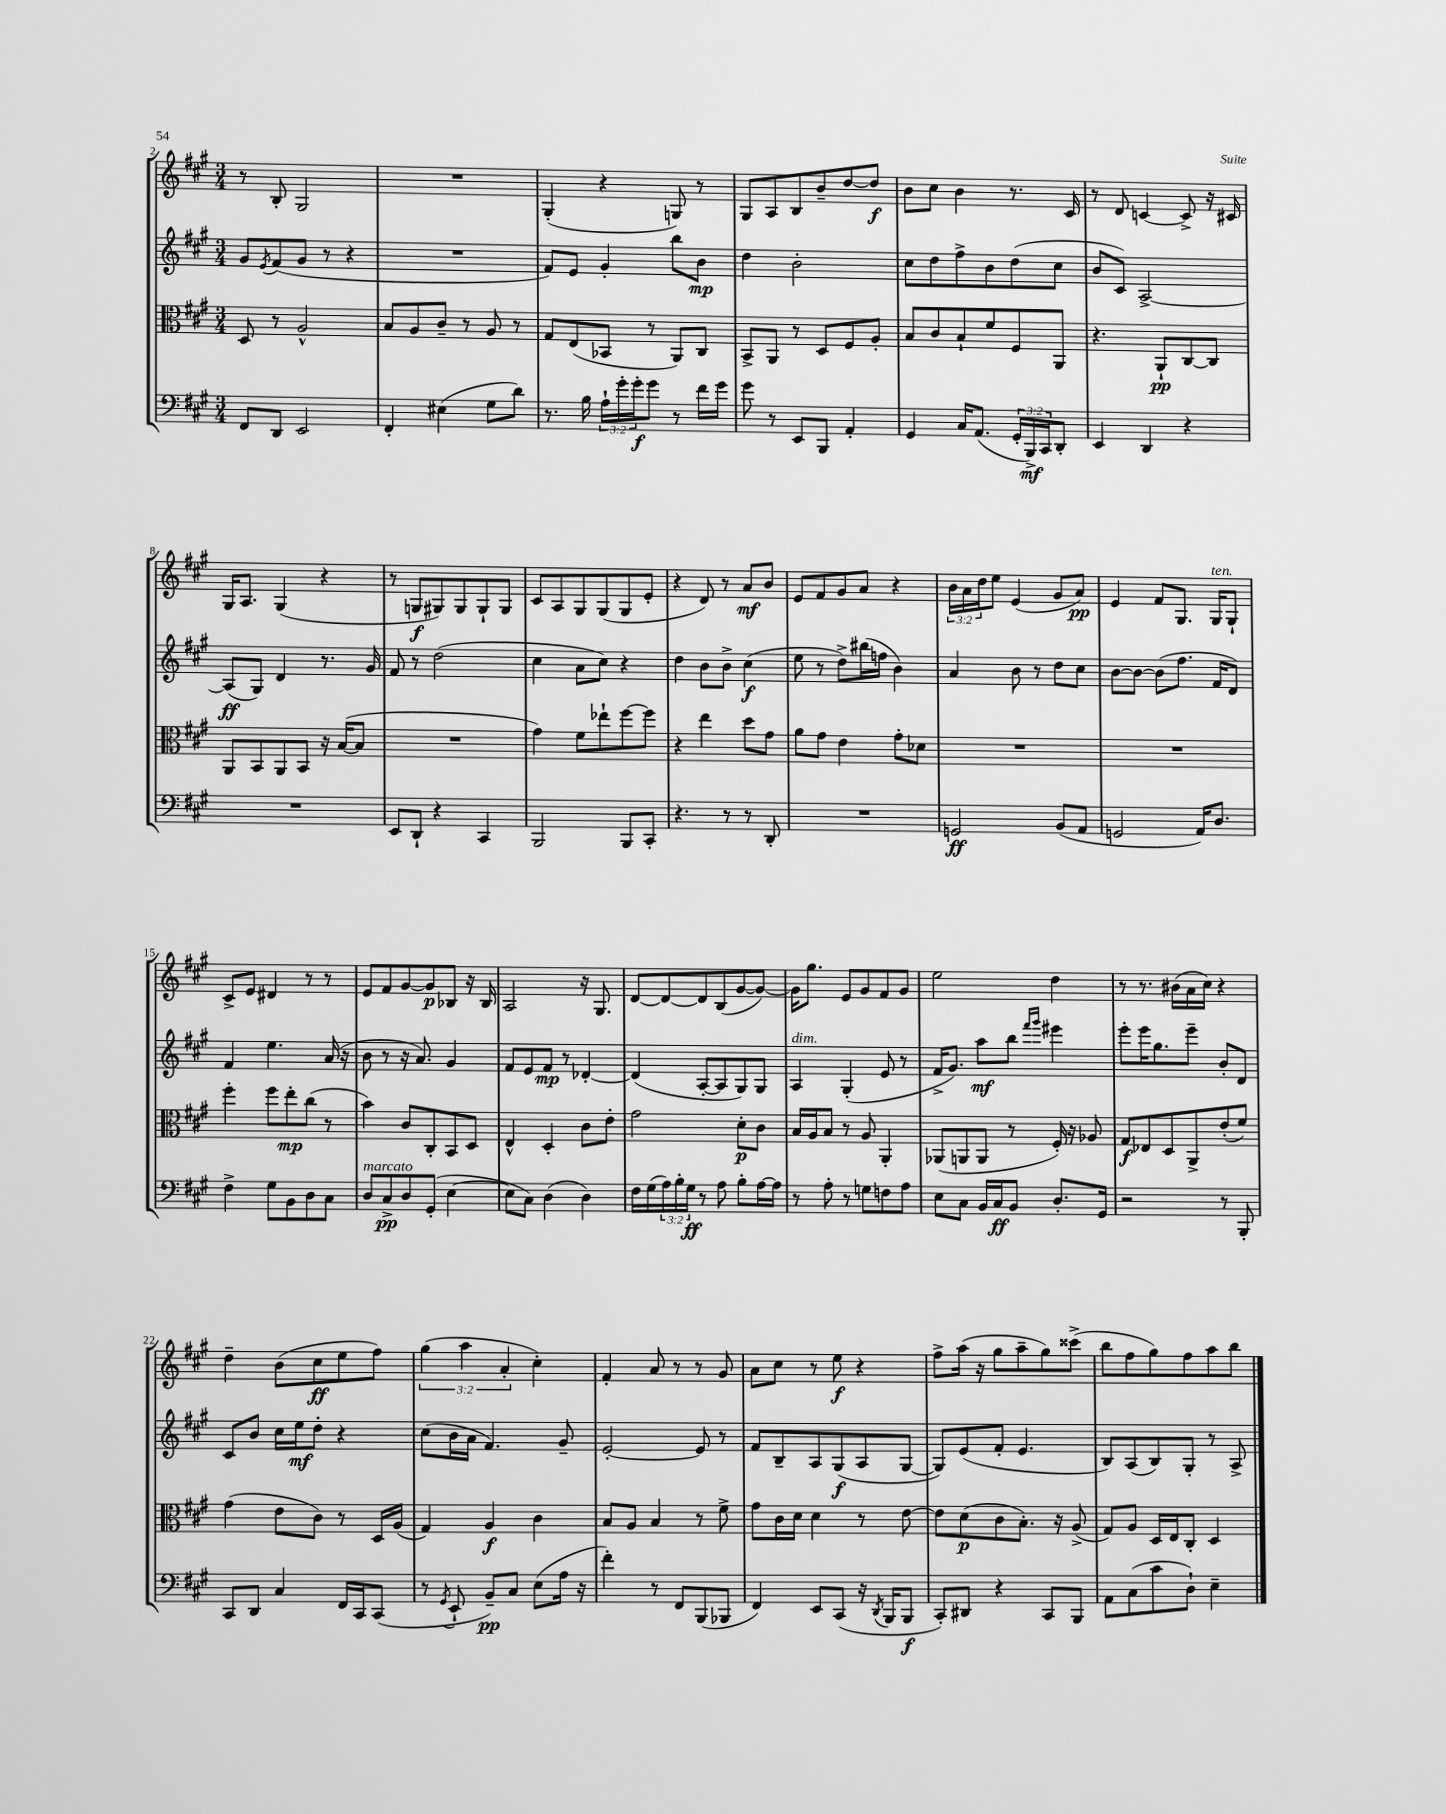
<<
\new StaffGroup <<
\new Staff = "s0" {
    \clef treble \key a \major \numericTimeSignature \time 3/4 \override Staff.TupletNumber.text = #tuplet-number::calc-fraction-text
    r8 b8-. gis2 |
    R2. |
    gis4-.( r4 g8) r8 |
    gis8 a8 b8 b'8-- d''8~ d''8\f |
    b'8 cis''8 b'4 r8. cis'16 |
    r8 d'8 c'4~ c'8-> r16 cis'16 |
    gis16 a8. gis4( r4 |
    r8 g8\f gis8) gis8 gis8-! gis8 |
    cis'8 a8 gis8 gis8( gis8 e'8-. |
    r4 d'8) r8 a'8\mf b'8 |
    e'8 fis'8 gis'8 a'8 r4 |
    \tuplet 3/2 { b'16 a'16 d''16 } e''8 e'4( gis'8 a'8\pp) |
    e'4 fis'8 gis8. gis16^\markup { \italic "ten." } gis8-! |
    cis'8-> e'8 dis'4 r8 r8 |
    e'8 fis'8 gis'8~ gis'8\p bes8 r16 bes16 |
    a2 r16 gis8. |
    d'8~ d'8~ d'8 b8( gis'8~ gis'8~) |
    gis'16 gis''8. e'8 gis'8 fis'8 gis'8 |
    e''2 d''4 |
    r8 r8. bis'16( a'16 cis''16) r4 |
    d''4-- b'8( cis''8\ff e''8 fis''8) |
    \tuplet 3/2 { gis''4( a''4 a'4-. } cis''4-.) |
    fis'4-. a'8 r8 r8 gis'8 |
    a'8 cis''8 r8 e''8\f r4 |
    fis''8-> a''16( r16 gis''8 a''8-- gis''8) cisis'''8->( |
    b''8 fis''8 gis''8) fis''8 a''8 b''8 \bar "|." |
}
\new Staff = "s1" {
    \clef treble \key a \major \numericTimeSignature \time 3/4
    gis'8 \acciaccatura { e'8 } fis'8( gis'8 r8 r4 |
    R2. |
    fis'8) e'8 gis'4-. b''8 b'8\mp |
    d''4 b'2-. |
    cis''8 d''8 fis''8-> b'8 d''8( cis''8 |
    b'8 cis'8) a2~-> |
    a8\ff( gis8) d'4 r8. gis'16 |
    fis'8 r8 d''2( |
    cis''4 a'8 cis''8) r4 |
    d''4 b'8 b'8-> cis''4\f( |
    e''8 r8 d''8->) bis''16( f''16 b'4) |
    a'4 b'8 r8 d''8 cis''8 |
    b'8~ b'8~ b'8( fis''8. fis'16 d'8) |
    fis'4 e''4. a'16( r16 |
    b'8 r8 r16 a'8.) gis'4 |
    fis'8 e'8 fis'8\mp r8 des'4~-. |
    des'4( a8~-. a8 gis8) gis8 |
    a4^\markup { \italic "dim." } gis4-.( e'8 r8 |
    fis'16-> gis'8.) a''8\mf b''8 \grace { fis'''16 gis'''16 } eis'''4 |
    e'''8-. e'''16 gis''8. e'''8-- b'8-. d'8 |
    cis'8 b'8 cis''16 e''16\mf d''8-. r4 |
    cis''8( b'16 a'16 fis'4.) gis'8-- |
    e'2~-. e'8 r8 |
    fis'8 b8-- a8 gis8\f( a8 gis8~ |
    gis8) e'8( fis'8-. e'4. |
    b8) a8( b8) gis8-. r8 a8-> \bar "|." |
}
\new Staff = "s2" {
    \clef alto \key a \major \numericTimeSignature \time 3/4
    d8 r8 a2-^ |
    b8 a8 cis'8-- r8 a8 r8 |
    gis8 e8( bes,8 r8 a,8) cis8 |
    b,8-> a,8 r8 d8 fis8 a8-. |
    b8 cis'8 b8-! fis'8 fis8 a,8 |
    r4. a,8-!\pp cis8~ cis8 |
    a,8 b,8 a,8 b,8 r16 b16~( b8 |
    R2. |
    gis'4) fis'8 ees''8-! fis''8~ fis''8 |
    r4 e''4 d''8 gis'8 |
    a'8 gis'8 e'4 gis'8-. des'8 |
    R2. |
    R2. |
    fis''4-. fis''8 e''8-.\mp cis''8( r8 |
    b'4) cis'8 cis8-. b,8 d8 |
    e4-^ d4-. cis'8 e'8-. |
    gis'2 d'8-.\p cis'8 |
    b16 a16 b8 r8 a8 a,4-. |
    aes,8( a,8 a,8 r8 fis16-.) r16 aes8 |
    gis8\f ees8 d8 a,8-> e'8-.( fis'8) |
    gis'4( e'8 cis'8) r8 d16 a16( |
    gis4) a4\f cis'4 |
    b8 a8 b4 r8 fis'8-> |
    gis'8 cis'16 d'16 d'4 r8 e'8~ |
    e'8 d'8\p( cis'8 b8.-.) r16 a8->( |
    gis8) a8 d16 e16 cis8-. d4 \bar "|." |
}
\new Staff = "s3" {
    \clef bass \key a \major \numericTimeSignature \time 3/4 \override Staff.TupletNumber.text = #tuplet-number::calc-fraction-text
    fis,8 d,8 e,2 |
    fis,4-. eis4( gis8 d'8) |
    r8. b16 \tuplet 3/2 { a16-! gis'16-. gis'16-.\f } gis'8 r8 fis'16 gis'16 |
    gis'8 r8 e,8 b,,8 a,4-. |
    gis,4 cis16 a,8.( \tuplet 3/2 { gis,16-. b,,16->\mf) cis,16 } d,8-. |
    e,4 d,4 r4 |
    R2. |
    e,8 d,8-! r4 cis,4 |
    b,,2 b,,8 cis,8-. |
    r4. r8 r8 d,8-. |
    R2. |
    g,2\ff b,8( a,8 |
    g,2 a,16) d8. |
    fis4-> gis8 b,8 d8 cis8 |
    d8^\markup { \italic "marcato" } cis8->\pp d8 gis,8-.( e4~ |
    e8 cis8) d4( d4) |
    fis16 gis16( \tuplet 3/2 { a16) b16-. gis16\ff } r8 a8 b8-. a16~ a16 |
    r8 a8-. r8 g8 f8 a8 |
    e8 cis8 b,16 cis16\ff b,8 d8.-. gis,16 |
    r2 r8 b,,8-. |
    cis,8 d,8 cis4 fis,16 cis,16 cis,8( |
    r8 \acciaccatura { gis,8 } e,8-! b,8--\pp) cis8 e8( a16 r16 |
    fis'4-.) r8 fis,8 b,,8( bes,,8 |
    fis,4) e,8 cis,8( r16 \acciaccatura { d,8 } b,,16 b,,8\f |
    cis,8-.) dis,8 r4 cis,8 b,,8 |
    a,8 cis8( cis'8 d8-!) e4-- \bar "|." |
}
>>
>>
\layout { \context { \Score currentBarNumber = #2 } }
